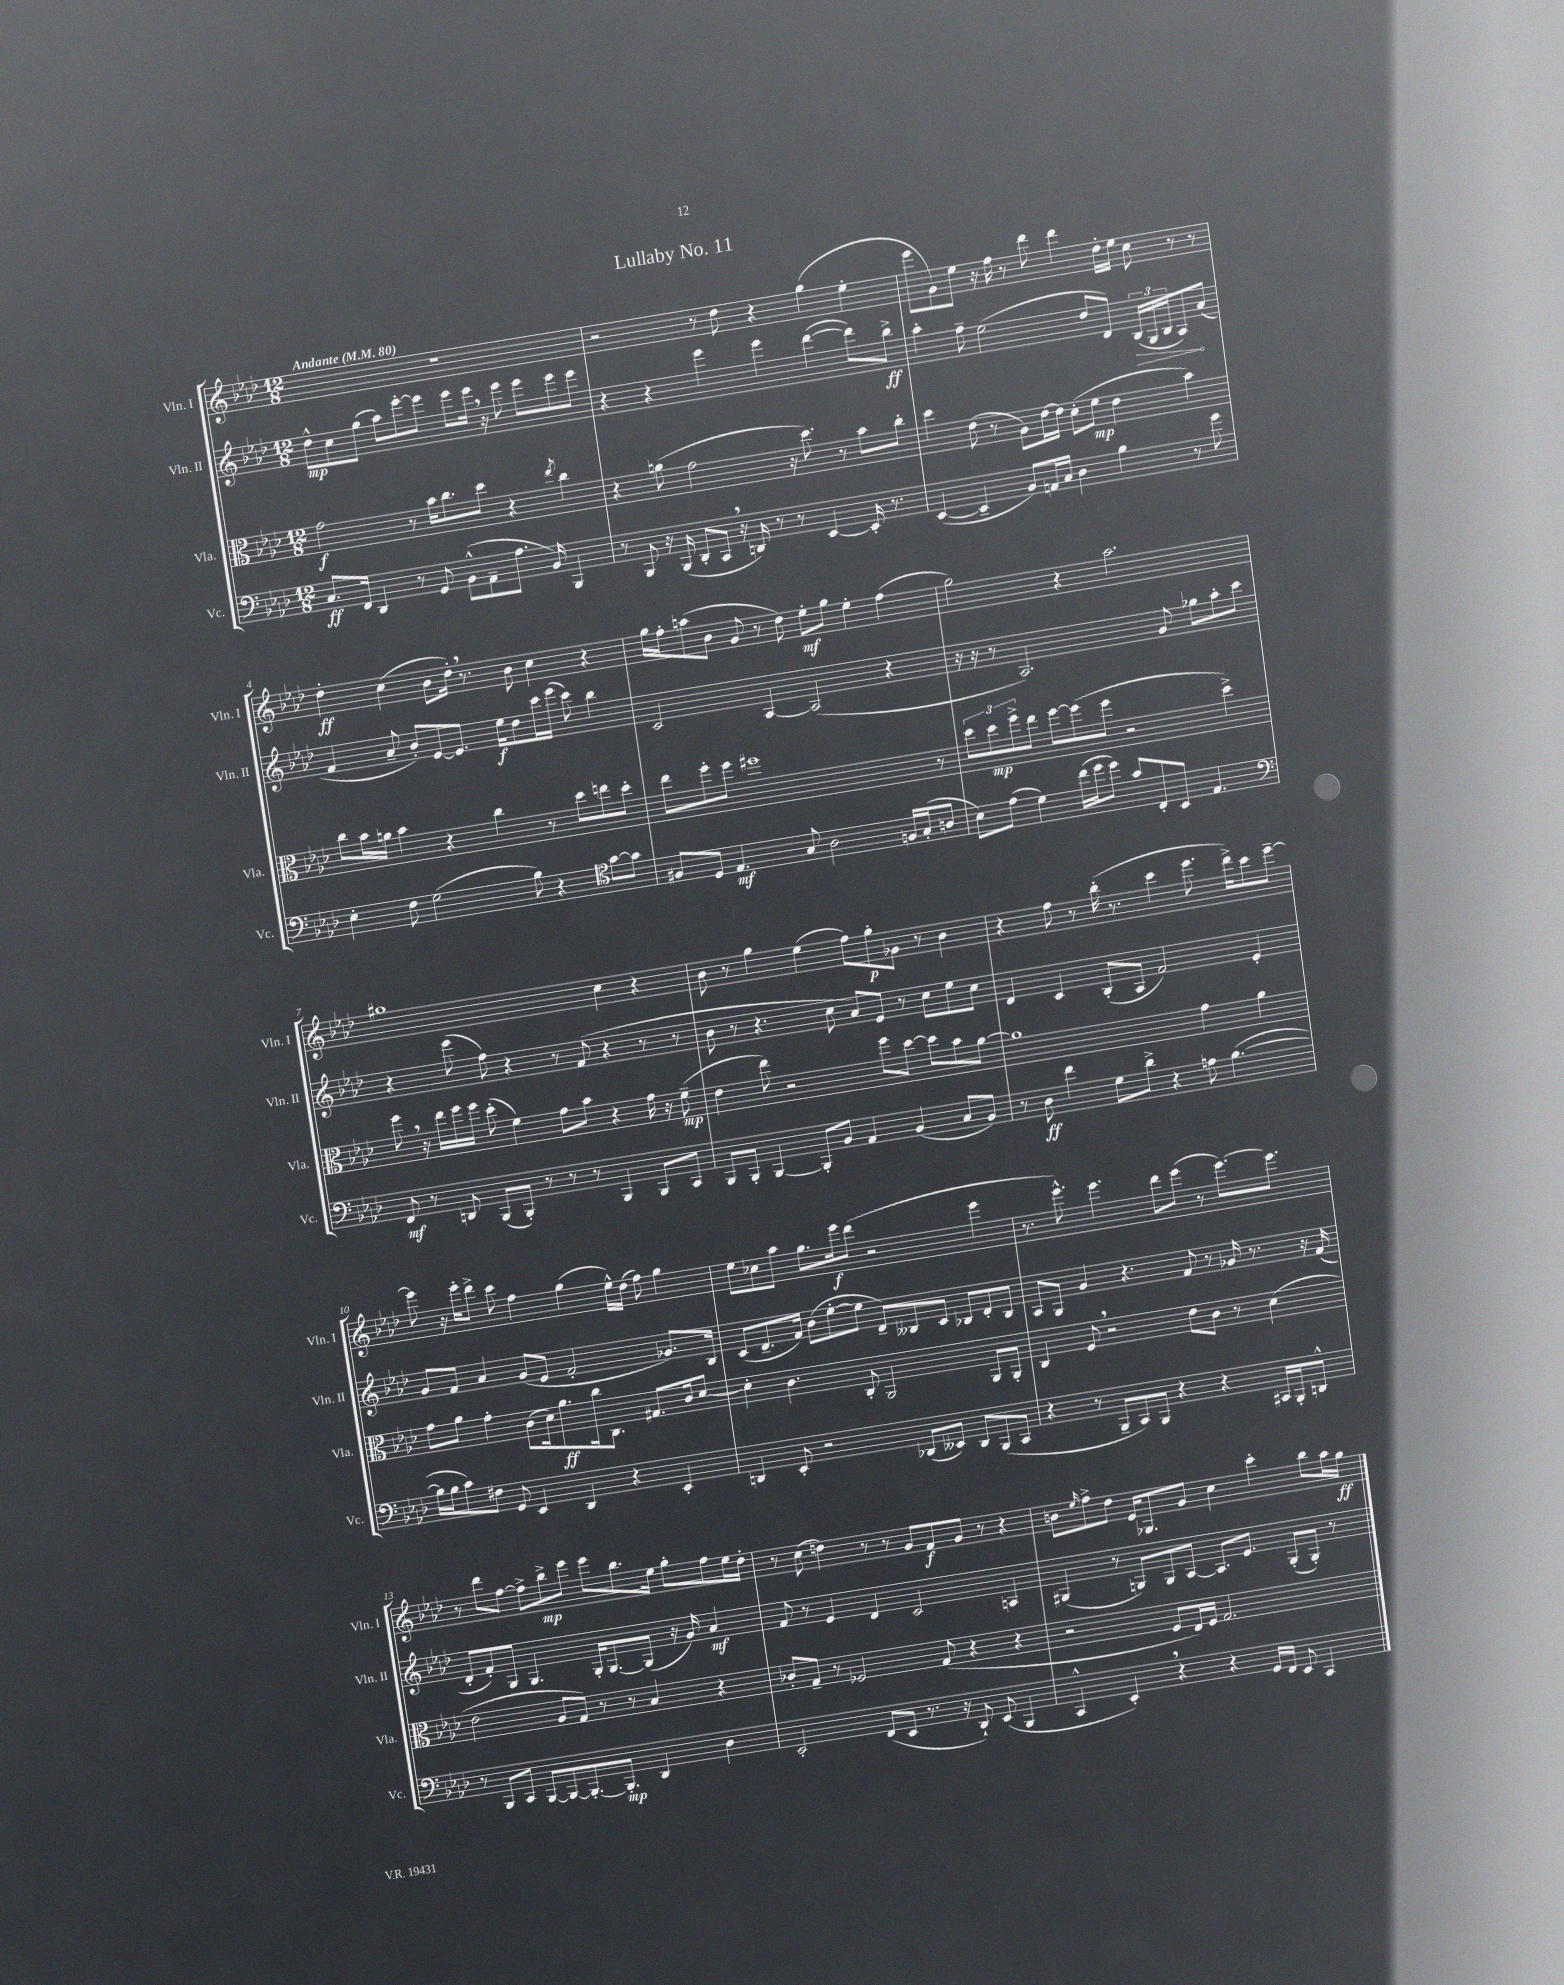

**kern	**dynam	**kern	**dynam	**kern	**dynam	**kern	**dynam
*part4	*part4	*part3	*part3	*part2	*part2	*part1	*part1
*staff4	*staff4	*staff3	*staff3	*staff2	*staff2	*staff1	*staff1
*I"Vc.	*	*I"Vla.	*	*I"Vln. II	*	*I"Vln. I	*
*I'Vc.	*	*I'Vla.	*	*I'Vln. II	*	*I'Vln. I	*
*clefF4	*	*clefC3	*	*clefG2	*	*clefG2	*
*k[b-e-a-d-]	*	*k[b-e-a-d-]	*	*k[b-e-a-d-]	*	*k[b-e-a-d-]	*
*M12/8	*	*M12/8	*	*M12/8	*	*M12/8	*
*MM80	*	*MM80	*	*MM80	*	*MM80	*
=1	=1	=1	=1	=1	=1	=1	=1
!	!	!	!	!	!	!LO:TX:a:B:t=Andante	!
8.C/L	ff	2g\	f	8dd-^^\L	mp	1.r	.
.	.	.	.	8cc\	.	.	.
16FF/Jk	.	.	.	.	.	.	.
4DD-/	.	.	.	(8gg\J	.	.	.
.	.	.	.	8aa-\L)	.	.	.
8r	.	8r	.	[8eee-'\	.	.	.
8GG/	.	16b-\KL	.	8eee-\J]	.	.	.
.	.	8.cc\	.	.	.	.	.
(8BB-^^\L	.	.	.	8eee-\L	.	.	.
8AA-~\	.	8dd-\J	.	16eee-,\Jk	.	.	.
.	.	.	.	16r	.	.	.
8.A-\J	.	4r	.	8eee-\	.	.	.
.	.	.	.	8eee-\L	.	.	.
16BB-/)	.	.	.	.	.	.	.
.	.	8qee-/	.	.	.	.	.
4BBB-/	.	4cc\	.	8eee-\	.	.	.
.	.	.	.	8eee-\J	.	.	.
=2	=2	=2	=2	=2	=2	=2	=2
8r	.	4r	.	4r	.	2r	.
8BBB-/	.	.	.	.	.	.	.
16r	.	(8an\	.	4r	.	.	.
(16BBB-/	.	.	.	.	.	.	.
8DD-'/L	.	2g\	.	.	.	.	.
8CC,/J	.	.	.	4eee-\	.	8r	.
16r	.	.	.	.	.	8dd-\	.
16DDn/)	.	.	.	.	.	.	.
8r	.	.	.	4eee-\	.	4r	.
8r	.	16r	.	.	.	.	.
.	.	8.dd-\)	.	.	.	.	.
[4EE-/	.	.	.	([4ddd-\	.	(4gg\	.
.	.	8r	.	.	.	.	.
16EE-'/]	.	8b-\L	.	8ddd-\L])	.	4ee-'\	.
8.r	.	.	.	.	.	.	.
.	.	8cc'\J	.	8bb-^\J	ff	.	.
=3	=3	=3	=3	=3	=3	=3	=3
([4EE-/	.	4dd-\	.	4aa-'\	.	8eee-\L	.
.	.	.	.	.	.	8g\)	.
4EE-~/]	.	(8e-\	.	8ff~\	.	8ee-\J	.
.	.	8r	.	(2ee-\	.	16r	.
.	.	.	.	.	.	16ff\	.
8BB-/L)	.	8A-\L)	.	.	.	8r	.
16AAn/L	.	[16e-\L	.	.	.	8ddd-\	.
16C/JJ	.	16e-\JJ]	.	.	.	.	.
4D-\	.	(8d-'\L	.	.	.	4ddd-\	.
.	.	8f\J	mp	8dd-/L	.	.	.
4B-\	.	4e-\	.	8d-/J)	.	16dd-'\LL	.
.	.	.	.	.	.	16ee-\JJ	.
!	!	!	!	!	!LO:HP:b	!	!
.	.	.	.	(24B-/LL	>	8cc\	.
.	.	.	.	24G/	.	.	.
.	.	.	.	24B-/J	.	.	.
8r	.	4b-\)	.	8A-/)	.	8r	.
8g\	.	.	.	(8a-/J	]	8r	.
!!LO:LB:g=z
=4	=4	=4	=4	=4	=4	=4	=4
4E-'\	.	8cc\L	.	4f/	.	4dd-'\	ff
.	.	16b-\L	.	.	.	.	.
.	.	16an\JJ	.	.	.	.	.
8F\	.	4b-\	.	8a-~/	.	(4cc\	.
(2G\	.	.	.	8b-'/L)	.	.	.
.	.	4r	.	[8e-/	.	8b-\L	.
.	.	.	.	8.e-/J]	.	16dd-',\Jk)	.
.	.	.	.	.	.	8.r	.
.	.	4cc\	.	.	.	.	.
.	.	.	.	16ee-\KL	f	.	.
8B-\)	.	.	.	8dd-\	.	8b-\	.
4r	.	8r	.	16ccc\L	.	4cc\	.
.	.	.	.	(16eee-\JJ	.	.	.
.	.	8dd-\L	.	8ccc\)	.	.	.
*clefC4	*	*	*	*	*	*	*
[8g\L	.	8een\	.	4bb-\	.	4r	.
8g\J]	.	8dd-'\J	.	.	.	.	.
=5	=5	=5	=5	=5	=5	=5	=5
8F#X/L	.	8ee-\L	.	2c/	.	16gg\LL	.
.	.	.	.	.	.	16ff'\J	.
8D-/J	.	8ff'\	.	.	.	(8aan\	.
4.E-/	mf	8ff\J	.	.	.	8b-\J	.
.	.	1ff#X	.	.	.	8g/	.
.	.	.	.	[4A-/	.	8r	.
8G/	.	.	.	.	.	8dd-\)	.
2A-\	.	.	.	(2A-/]	.	8ee-'\L	mf
.	.	.	.	.	.	8gg\J	.
.	.	.	.	.	.	4ee-'\	.
16Fn/LL	.	.	.	4r	.	(4ff\	.
(16G'/J	.	.	.	.	.	.	.
8An/J	.	8r	.	.	.	.	.
=6	=6	=6	=6	=6	=6	=6	=6
8B-\L)	.	12dd-\L	.	16r	.	2gg\)	.
.	.	.	.	16r	.	.	.
.	.	12dd-\	mp	.	.	.	.
(8e-\J	.	.	.	8r	.	.	.
.	.	12ff^\	.	.	.	.	.
4d-\)	.	8ee-\J	.	2.A-/)	.	.	.
.	.	[8ff\L	.	.	.	.	.
(16cc\LL	.	(8ff\]	.	.	.	4r	.
16dd-\J	.	.	.	.	.	.	.
8dd-\J)	.	8ff\J	.	.	.	.	.
8g/L	.	2r	.	.	.	2.aa-\	.
8C'/	.	.	.	.	.	.	.
8BB-/J	.	.	.	8g/	.	.	.
4.E-/	.	.	.	8gg-X\L	.	.	.
.	.	4dd-^\)	.	8aa-'\	.	.	.
.	.	.	.	8ccc\J	.	.	.
!!LO:LB:g=z
=7	=7	=7	=7	=7	=7	=7	=7
*clefF4	*	*	*	*	*	*	*
8FF/	mf	8ff,\	.	4r	.	1gg#X	.
8r	.	16r	.	.	.	.	.
.	.	16ee-\LL	.	.	.	.	.
8DDn/	.	16ff\	.	(8eee-\	.	.	.
.	.	16ff\JJ	.	.	.	.	.
(8BBB-/L	.	(8dd-'\	.	8ff\)	.	.	.
8BBB-'/J)	.	4f\)	.	4r	.	.	.
8r	.	.	.	.	.	.	.
8r	.	8g\L	.	8r	.	.	.
8r	.	8b-\J	.	(8f/	.	.	.
4BBB-/	.	4r	.	4r	.	4cc\	.
8BBB-/L	.	16g\	.	8r	.	4r	.
.	.	16r	.	.	.	.	.
8CC/J	.	(8f~\	mp	8r	.	.	.
=8	=8	=8	=8	=8	=8	=8	=8
8BBB-/L	.	4e-\	.	8b-\	.	8b-\	.
8BBB-'/J	.	.	.	8r	.	8r	.
[4BBB-/	.	8ee-\)	.	4.r	.	4gg\	.
.	.	2r	.	.	.	.	.
8BBB-'/L]	.	.	.	.	.	(4ee-\	.
8BB-/J	.	.	.	8cc\	.	.	.
4AA-/	.	.	.	8a-/L)	.	8ff\L)	.
.	.	8ff\L	.	8e-/J	.	8gg'\	p
(4BB-/	.	[8dd-\J	.	8r	.	8g-X\J	.
.	.	8dd-\L]	.	8cc\L	.	8r	.
8C/L	.	8b-\	.	8ee-\	.	4b-\	.
8BB-/J)	.	[8a-\J	.	8cc\J	.	.	.
=9	=9	=9	=9	=9	=9	=9	=9
8r	.	1a-]	.	4d-/	.	4r	.
8D-\	ff	.	.	.	.	.	.
4f\	.	.	.	4c/	.	8ff\	.
.	.	.	.	.	.	8r	.
8G\L	.	.	.	(8B-'/L	.	(16bb-'\	.
.	.	.	.	.	.	8.r	.
8d-^\J	.	.	.	8A-/J	.	.	.
4r	.	.	.	2f/)	.	4ccc\	.
8An\	.	4g\	.	.	.	8.eee-\	.
([4.B-\	.	.	.	.	.	.	.
.	.	.	.	.	.	16ddd-^\KL)	.
.	.	4a-\	.	4e-'/	.	8ccc\	.
.	.	.	.	.	.	[8eee-~\J	.
!!LO:LB:g=z
=10	=10	=10	=10	=10	=10	=10	=10
16B-\LL]	.	8g\L	.	8g/L	.	8eee-\]	.
16B-\J	.	.	.	.	.	.	.
8c\)	.	8a-\J	.	8f/J	.	16r	.
.	.	.	.	.	.	16eee-'\KL	.
8F#X\J	.	4g'\	.	4a-/	.	8ddd-^\J	.
8GG/	.	.	.	.	.	8ccc\	.
4EE-/	.	(8c\L	.	(8g/L	.	4ff\	.
.	.	16d-\k)	.	8e-/J	.	.	.
.	.	8.a-\	ff	.	.	.	.
4DD-/	.	.	.	2f'/	.	(4gg\	.
.	.	16cc\k	.	.	.	.	.
.	.	8.C\J	.	.	.	.	.
4r	.	.	.	.	.	16ee-^^\LL)	.
.	.	.	.	.	.	(16dd-\JJ	.
.	.	8.G#X/L	.	.	.	8ff\)	.
4EE-'/	.	.	.	8.g-X/L)	.	4gg\	.
.	.	16c/k	.	.	.	.	.
.	.	[8d-/J	.	.	.	.	.
.	.	.	.	16B-/Jk	.	.	.
=11	=11	=11	=11	=11	=11	=11	=11
4DDn/	.	4d-'\]	.	(8c/L	.	8ee-\L	.
.	.	.	.	8.d-~/	.	8cc-X\	.
8EE-'/	.	4.c\	.	.	.	8aa-\J	.
.	.	.	.	16f/Jk)	.	.	.
2r	.	.	.	(8b-\L	.	8.gg\L	.
.	.	.	.	[8ee-'\	.	.	.
.	.	.	.	.	.	16eee-\k	f
.	.	8C'/	.	8ee-\J]	.	(8ddd-\J	.
.	.	2AA-/	.	8d-~/L)	.	2r	.
(8DD-X/L	.	.	.	8B--X/	.	.	.
8EE--X/J)	.	.	.	8c/J	.	.	.
8DD-/L	.	.	.	8B-X/L	.	.	.
(8BBB-/	.	8AA-/L	.	8d-'/	.	4eee-\	.
8CC/J	.	8AA-'/J	.	8B-/J	.	.	.
=12	=12	=12	=12	=12	=12	=12	=12
4r	.	4C/	.	8A-/L	.	8.r	.
.	.	.	.	8G/J	.	.	.
.	.	.	.	.	.	8.eee-^^\)	.
8r	.	8F,/	.	4g/	.	.	.
8BBB-~/L	.	2r	.	.	.	4.eee-\	.
8CC/)	.	.	.	4.r	.	.	.
8BBB-/J	.	.	.	.	.	.	.
4r	.	.	.	.	.	8ddd-\L	.
.	.	8e-\L	.	8f/	.	(8eee-\J	.
4r	.	8c\J	.	8r	.	8r	.
.	.	8r	.	16g-X/	.	[8.eee-\L)	.
.	.	.	.	8.r	.	.	.
16CC#X/LL	.	(4d-\	.	.	.	.	.
16BBB-'/J	.	.	.	.	.	8.eee-\J]	.
8DDn^^/J	.	.	.	16r	.	.	.
.	.	.	.	(16f/	.	.	.
!!LO:LB:g=z
=13	=13	=13	=13	=13	=13	=13	=13
8r	.	2e-\	.	8d-'/L	.	8r	.
8BBB-/L	.	.	.	8f'/)	.	8ddd-\L	.
8CC/J	.	.	.	8G/J	.	[8ff\J	.
[8BBB-/L	.	.	.	4.G/	.	8ff^\L]	.
8BBB-/_	.	8A-/L	.	.	.	8bb-^\	mp
8.BBB-'/_	.	8G/J)	.	.	.	8eee-\J	.
.	.	8r	.	16G'/KL	.	8eee-\L	.
8.BBB-'/J]	mp	.	.	[8.G/	.	.	.
.	.	8r	.	.	.	8.bb-\	.
4DD-/	.	4B-/	.	(8G/J]	.	.	.
.	.	.	.	.	.	16ee-\Jk	.
.	.	.	.	16r	.	8gg'\L	.
.	.	.	.	16g/)	.	.	.
4D-\	.	4r	.	4a-/	mf	8ff\	.
.	.	.	.	.	.	16ee-\L	.
.	.	.	.	.	.	16dd-'\JJ	.
=14	=14	=14	=14	=14	=14	=14	=14
2EE-'/	.	8c-X'/L	.	8f/	.	8r	.
.	.	8G~/J	.	8r	.	(8cc\	.
.	.	8r	.	4e-/	.	4ddn\)	.
.	.	2F-X/	.	.	.	.	.
(8FF/L	.	.	.	4d-/	.	8r	.
8EE-/J	.	.	.	.	.	8r	.
8.r	.	.	.	2c/	.	8g/L	.
.	.	(8G/	.	.	.	8f/	f
16r	.	.	.	.	.	.	.
8DD-`/)	.	4r	.	.	.	8g/J	.
(8EE-/	.	.	.	.	.	8r	.
4BBB-/	.	4r	.	4An/	.	4r	.
=15	=15	=15	=15	=15	=15	=15	=15
4CC^^/	.	2r	.	(4G#X/	.	8bn\L	.
.	.	.	.	.	.	16qqee-/	.
.	.	.	.	.	.	8ff^\	.
4EE-',/)	.	.	.	8r	.	8dd-\J	.
.	.	.	.	8Gn/L)	.	16e-/KL	.
.	.	.	.	.	.	8.G-X/	.
4r	.	8F/L	.	8G/	.	.	.
.	.	16E-/L)	.	[8A-/J	.	8g/J	.
.	.	16F/JJ	.	.	.	.	.
4r	.	2.G/	.	8.A-/L]	.	4cc\	.
.	.	.	.	8.e-/J	.	.	.
16GG/LL	.	.	.	.	.	4ccc'\	.
16FF/JJ	.	.	.	.	.	.	.
8EE-/	.	.	.	(8G'/L	.	.	.
4CC/	.	.	.	8G'/J)	.	8bb-\L	.
.	.	.	.	8r	.	16aa-\L	.
.	.	.	.	.	.	16gg\JJ	ff
==	==	==	==	==	==	==	==
*-	*-	*-	*-	*-	*-	*-	*-
